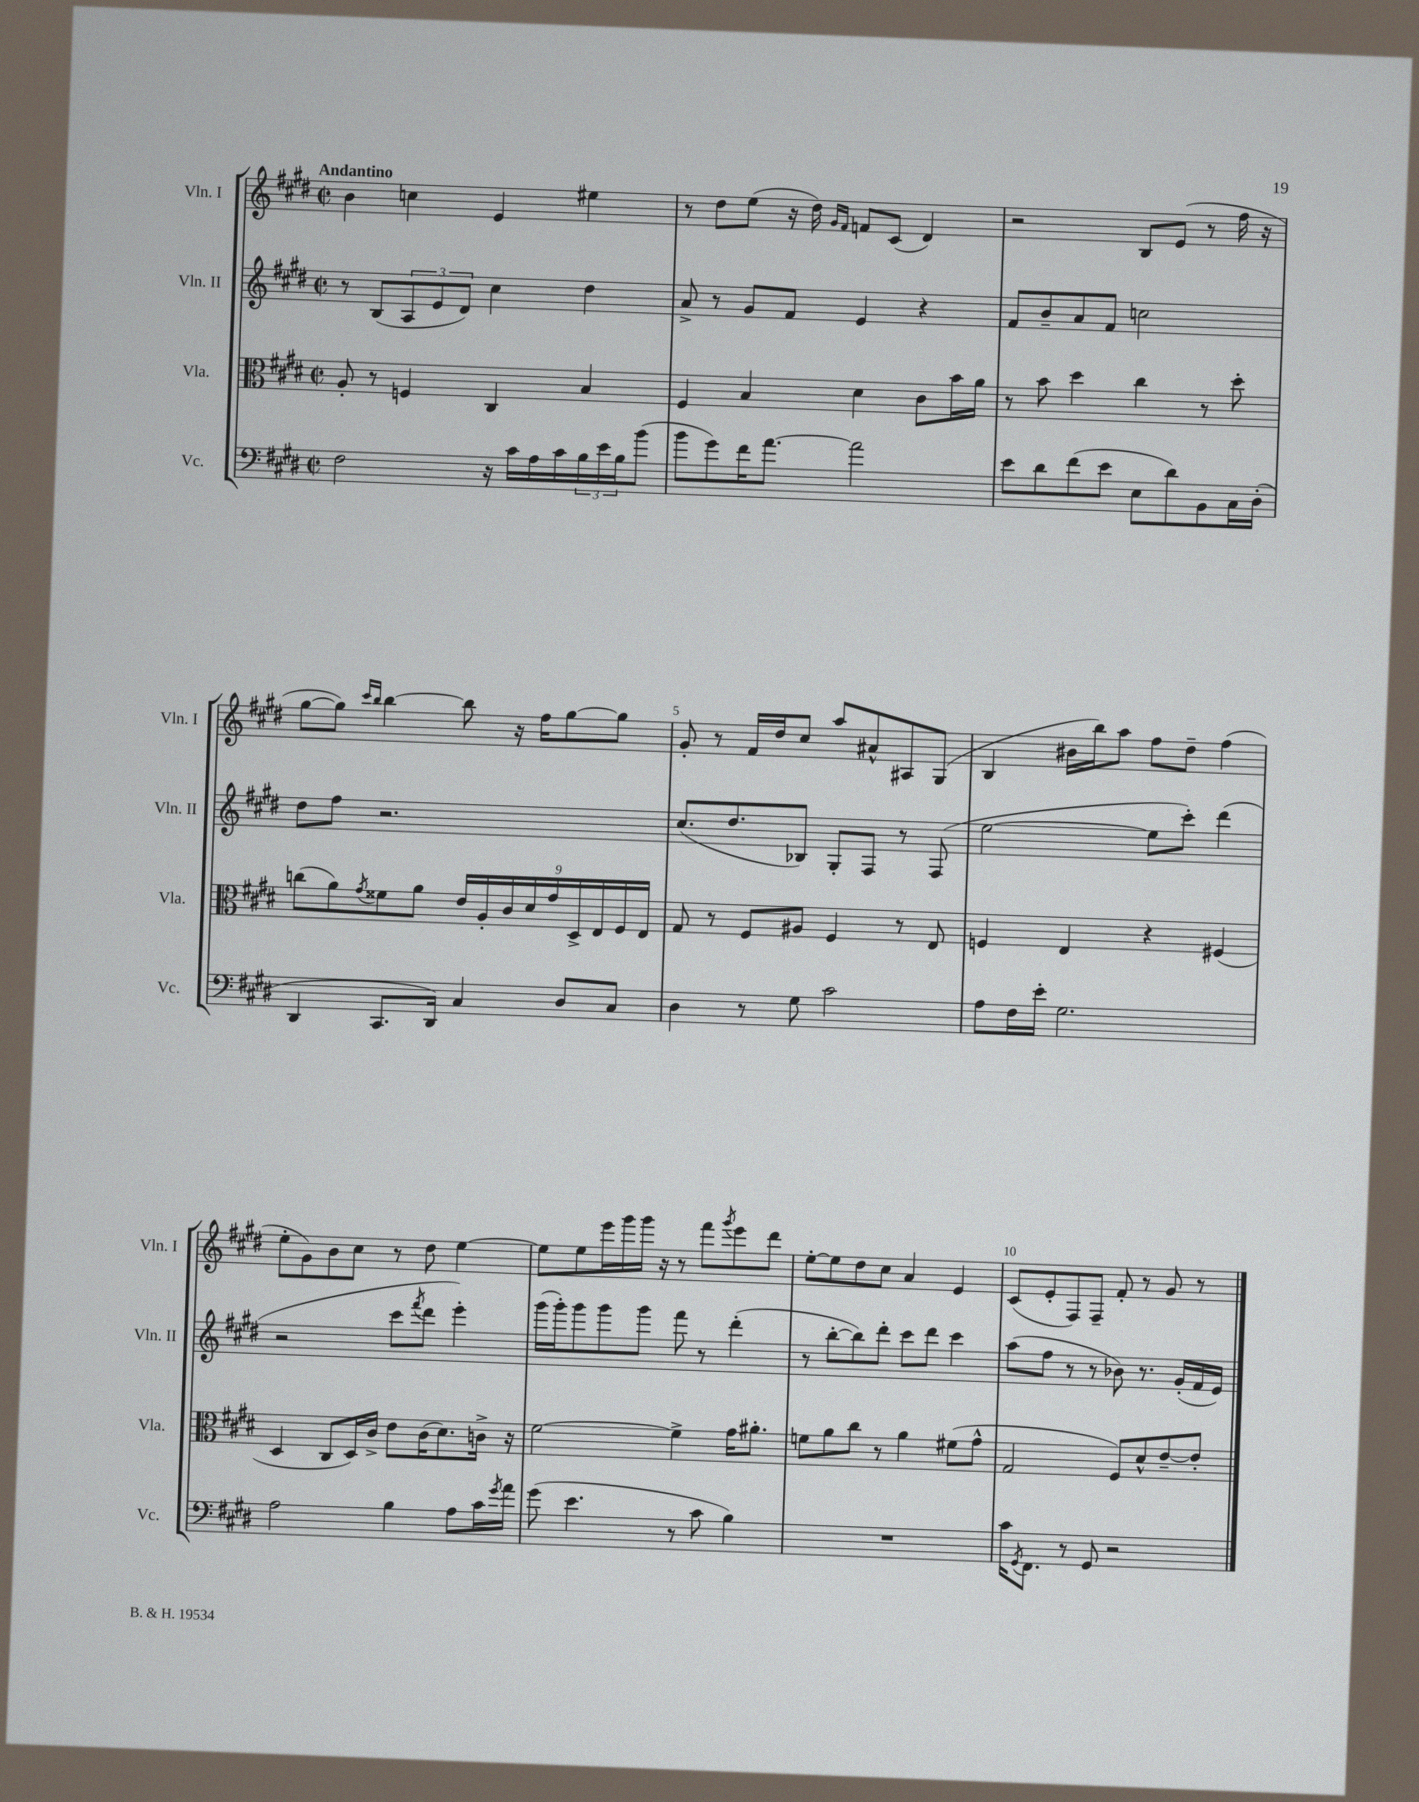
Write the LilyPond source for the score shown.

<<
\new StaffGroup <<
\new Staff = "s0" \with { instrumentName = "Vln. I" shortInstrumentName = "Vln. I" } {
    \clef treble \key e \major \defaultTimeSignature \time 2/2 \tempo "Andantino"
    b'4 c''4 e'4 eis''4 |
    r8 dis''8 e''8( r16 dis''16) \grace { gis'16 fis'16 } f'8 cis'8( dis'4) |
    r2 b8 e'8( r8 fis''16 r16 |
    gis''8~ gis''8) \grace { cis'''16 b''16 } b''4~ b''8 r16 fis''16 gis''8~ gis''8 |
    gis'8-. r8 fis'16 dis''16 cis''8 a''8 ais'8-^ ais8 gis8( |
    b4 bis'16 b''16) a''8 fis''8 dis''8-- fis''4( |
    e''8-. gis'8) b'8 cis''8 r8 dis''8 e''4~ |
    e''8 e''8 e'''16 gis'''16 gis'''16 r16 r8 fis'''8 \acciaccatura { gis'''8 } e'''8 dis'''8 |
    e''8~-. e''8 dis''8 cis''8 a'4 e'4 |
    cis'8( e'8-. fis8) fis8-- fis'8-. r8 gis'8 r8 \bar "|." |
}
\new Staff = "s1" \with { instrumentName = "Vln. II" shortInstrumentName = "Vln. II" } {
    \clef treble \key e \major \defaultTimeSignature \time 2/2
    r8 b8( \tuplet 3/2 { a8 e'8 dis'8) } cis''4 dis''4 |
    a'8-> r8 gis'8 fis'8 e'4 r4 |
    fis'8 b'8-- a'8 fis'8 c''2 |
    dis''8 fis''8 r2. |
    cis''8.( dis''8. bes8) gis8-. fis8 r8 fis8( |
    e''2~ e''8 cis'''8-.) dis'''4( |
    r2 cis'''8 \acciaccatura { fis'''8 } dis'''8 e'''4-.) |
    gis'''16( gis'''16-.) gis'''8 gis'''8 gis'''8 fis'''8 r8 dis'''4-.( |
    r8 b''8~-. b''8) dis'''8-. cis'''8 dis'''8 cis'''4 |
    a''8( fis''8 r8 r8 bes'8) r8. gis'16-.( fis'16 e'16) \bar "|." |
}
\new Staff = "s2" \with { instrumentName = "Vla." shortInstrumentName = "Vla." } {
    \clef alto \key e \major \defaultTimeSignature \time 2/2
    a8-. r8 f4 cis4 b4 |
    fis4 b4 dis'4 cis'8 b'16 a'16 |
    r8 b'8 dis''4 cis''4 r8 dis''8-. |
    c''8( a'8) \acciaccatura { gis'8 } fisis'8 a'8 \tuplet 9/8 { e'16 a16-. cis'16 dis'16 gis'16 dis16-> e16 fis16 e16 } |
    gis8 r8 fis8 ais8 fis4 r8 e8 |
    f4 e4 r4 fis4( |
    dis4 cis8 dis16) cis'16-> e'8 cis'16( dis'8.) c'16-> r16 |
    fis'2~ fis'4-> gis'16 ais'8.-. |
    f'8 a'8 cis''8 r8 a'4 fis'8( gis'8-^ |
    gis2 fis8) dis'8-^ e'8~-- e'8-. \bar "|." |
}
\new Staff = "s3" \with { instrumentName = "Vc." shortInstrumentName = "Vc." } {
    \clef bass \key e \major \defaultTimeSignature \time 2/2
    fis2 r16 cis'16 a16 cis'16 \tuplet 3/2 { b16 e'16 b16 } b'8( |
    b'8 gis'8) fis'16 a'8.~ a'2 |
    e'8 dis'8 fis'8( e'8 e8 dis'8) b,8 cis16 dis16-.( |
    dis,4 cis,8. dis,16) cis4 dis8 cis8 |
    dis4 r8 gis8 cis'2 |
    a8 fis16 e'16-. gis2. |
    a2 b4 a8 cis'16 \acciaccatura { gis'8 } a'16 |
    gis'8( e'4. r8 cis'8 b4) |
    R1 |
    cis'16 \acciaccatura { gis,8 } fis,8. r8 gis,8 r2 \bar "|." |
}
>>
>>
\layout { \context { \Score \override BarNumber.break-visibility = ##(#f #t #t) barNumberVisibility = #(every-nth-bar-number-visible 5) } }
